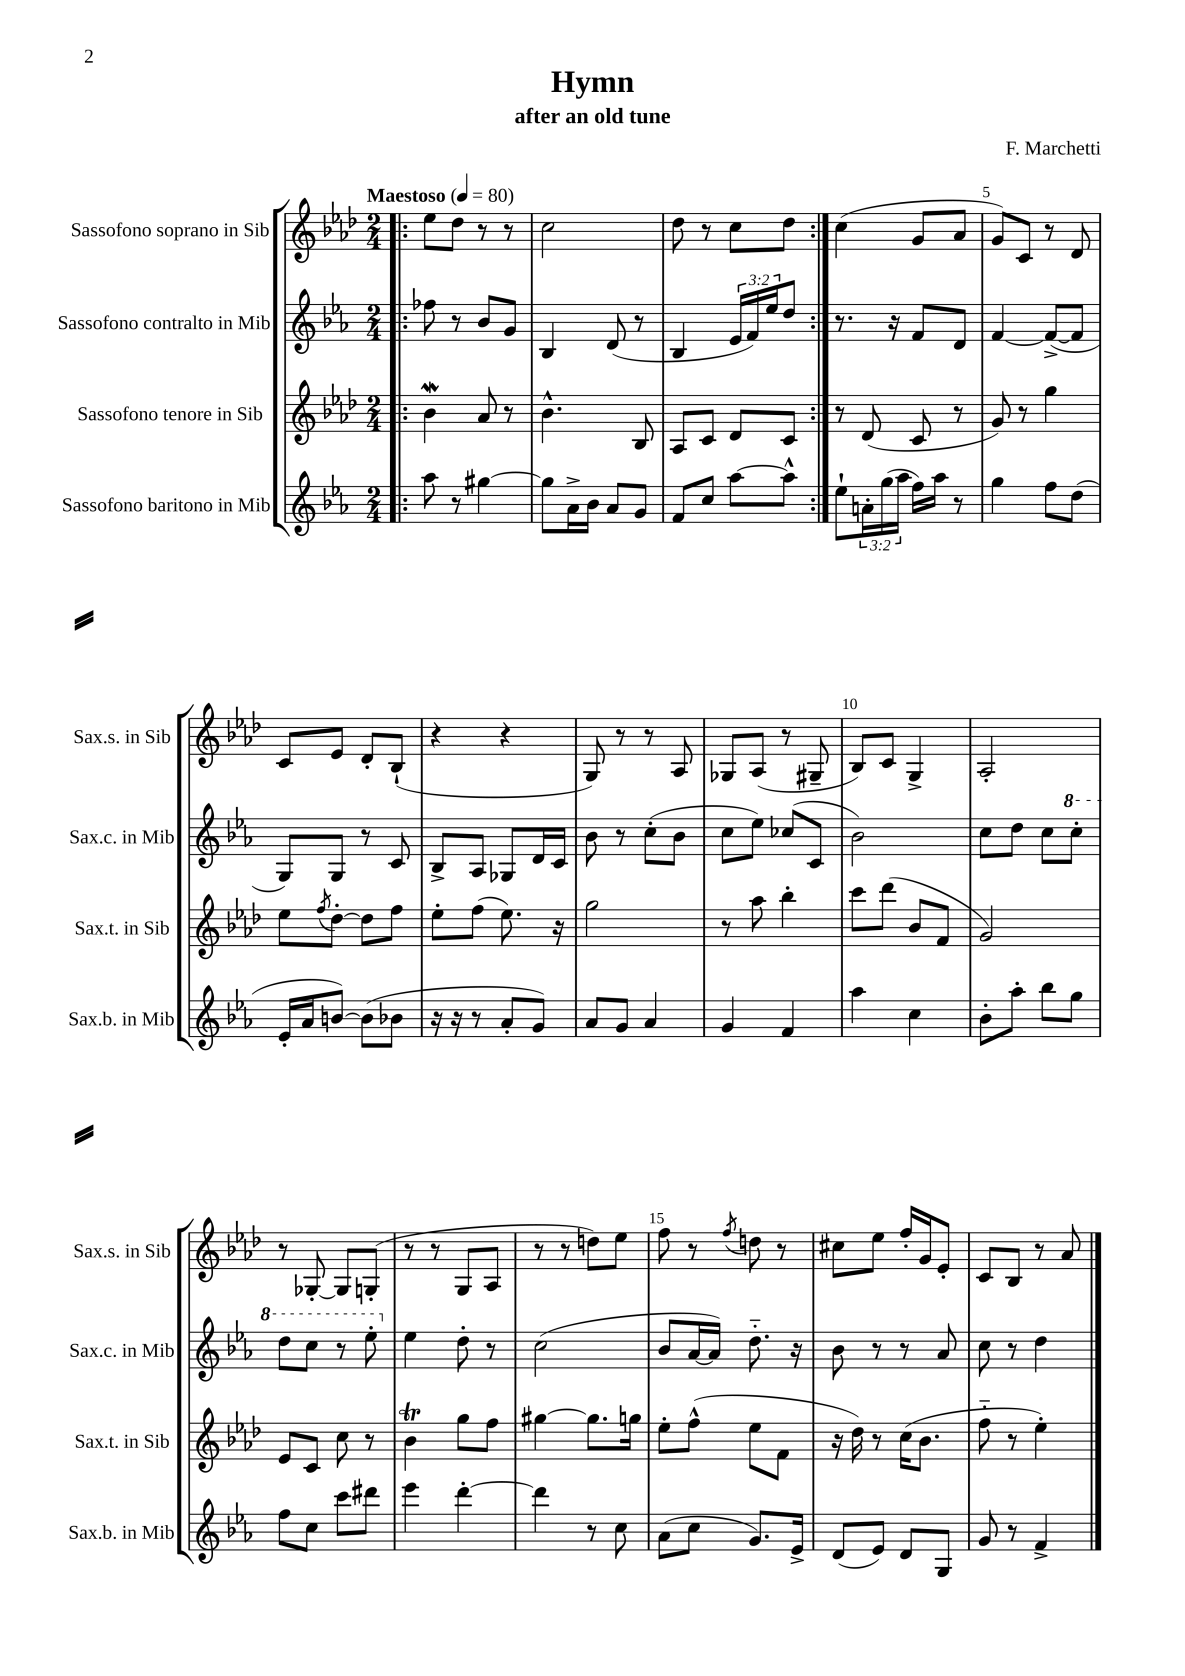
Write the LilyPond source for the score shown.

\header { title = "Hymn" composer = "F. Marchetti" subtitle = "after an old tune" }
<<
\new StaffGroup <<
\new Staff = "s0" \with { instrumentName = "Sassofono soprano in Sib" shortInstrumentName = "Sax.s. in Sib" } {
    \clef treble \key aes \major \numericTimeSignature \time 2/4 \tempo "Maestoso" 4 = 80
    \repeat volta 2 { \bar ".|:" ees''8 des''8 r8 r8 |
    c''2 |
    des''8 r8 c''8 des''8 | }
    c''4( g'8 aes'8 |
    g'8) c'8 r8 des'8 |
    c'8 ees'8 des'8-. bes8-!( |
    r4 r4 |
    g8) r8 r8 aes8 |
    ges8 aes8( r8 gis8-- |
    bes8) c'8 g4-> |
    aes2-. |
    r8 ges8~-. ges8 g8-.( |
    r8 r8 g8 aes8 |
    r8 r8 d''8) ees''8 |
    f''8 r8 \acciaccatura { f''8 } d''8 r8 |
    cis''8 ees''8 f''16-. g'16 ees'8-. |
    c'8 bes8 r8 aes'8 \bar "|." |
}
\new Staff = "s1" \with { instrumentName = "Sassofono contralto in Mib" shortInstrumentName = "Sax.c. in Mib" } {
    \clef treble \key ees \major \numericTimeSignature \time 2/4 \override Staff.TupletNumber.text = #tuplet-number::calc-fraction-text
    \repeat volta 2 { \bar ".|:" fes''8 r8 bes'8 g'8 |
    bes4 d'8( r8 |
    bes4 \tuplet 3/2 { ees'16 f'16) ees''16 } d''8 | }
    r8. r16 f'8 d'8 |
    f'4~ f'8~->( f'8 |
    g8) g8 r8 c'8 |
    bes8-> aes8 ges8 d'16 c'16 |
    bes'8 r8 c''8-.( bes'8 |
    c''8 ees''8) ces''8( c'8 |
    bes'2) |
    c''8 d''8 c''8 \ottava #1 c'''8-. |
    d'''8 c'''8 r8 ees'''8-. \ottava #0 |
    ees''4 d''8-. r8 |
    c''2( |
    bes'8 aes'16~ aes'16) d''8.-_ r16 |
    bes'8 r8 r8 aes'8 |
    c''8 r8 d''4 \bar "|." |
}
\new Staff = "s2" \with { instrumentName = "Sassofono tenore in Sib" shortInstrumentName = "Sax.t. in Sib" } {
    \clef treble \key aes \major \numericTimeSignature \time 2/4
    \repeat volta 2 { \bar ".|:" bes'4\mordent aes'8 r8 |
    bes'4.-^ bes8 |
    aes8 c'8 des'8 c'8 | }
    r8 des'8( c'8 r8 |
    g'8) r8 g''4 |
    ees''8 \acciaccatura { f''8 } des''8~-. des''8 f''8 |
    ees''8-. f''8( ees''8.) r16 |
    g''2 |
    r8 aes''8 bes''4-. |
    c'''8 des'''8( bes'8 f'8 |
    g'2) |
    ees'8 c'8 c''8 r8 |
    bes'4\trill g''8 f''8 |
    gis''4~ gis''8. g''16 |
    ees''8-. f''8-^( ees''8 f'8 |
    r16 des''16) r8 c''16( bes'8. |
    f''8-_ r8 ees''4-.) \bar "|." |
}
\new Staff = "s3" \with { instrumentName = "Sassofono baritono in Mib" shortInstrumentName = "Sax.b. in Mib" } {
    \clef treble \key ees \major \numericTimeSignature \time 2/4 \override Staff.TupletNumber.text = #tuplet-number::calc-fraction-text
    \repeat volta 2 { \bar ".|:" aes''8 r8 gis''4~ |
    gis''8 aes'16-> bes'16 aes'8 g'8 |
    f'8 c''8 aes''8~ aes''8-^ | }
    ees''8-! \tuplet 3/2 { a'16-. g''16( aes''16 } f''16) aes''16 r8 |
    g''4 f''8 d''8( |
    ees'16-. aes'16 b'8~) b'8( bes'8 |
    r16 r16 r8 aes'8-. g'8) |
    aes'8 g'8 aes'4 |
    g'4 f'4 |
    aes''4 c''4 |
    bes'8-. aes''8-. bes''8 g''8 |
    f''8 c''8 c'''8 dis'''8 |
    ees'''4 d'''4~-. |
    d'''4 r8 c''8 |
    aes'8( c''8 g'8.) ees'16-> |
    d'8( ees'8) d'8 g8 |
    g'8 r8 f'4-> \bar "|." |
}
>>
>>
\layout { \context { \Score \override BarNumber.break-visibility = ##(#f #t #t) barNumberVisibility = #(every-nth-bar-number-visible 5) } }
